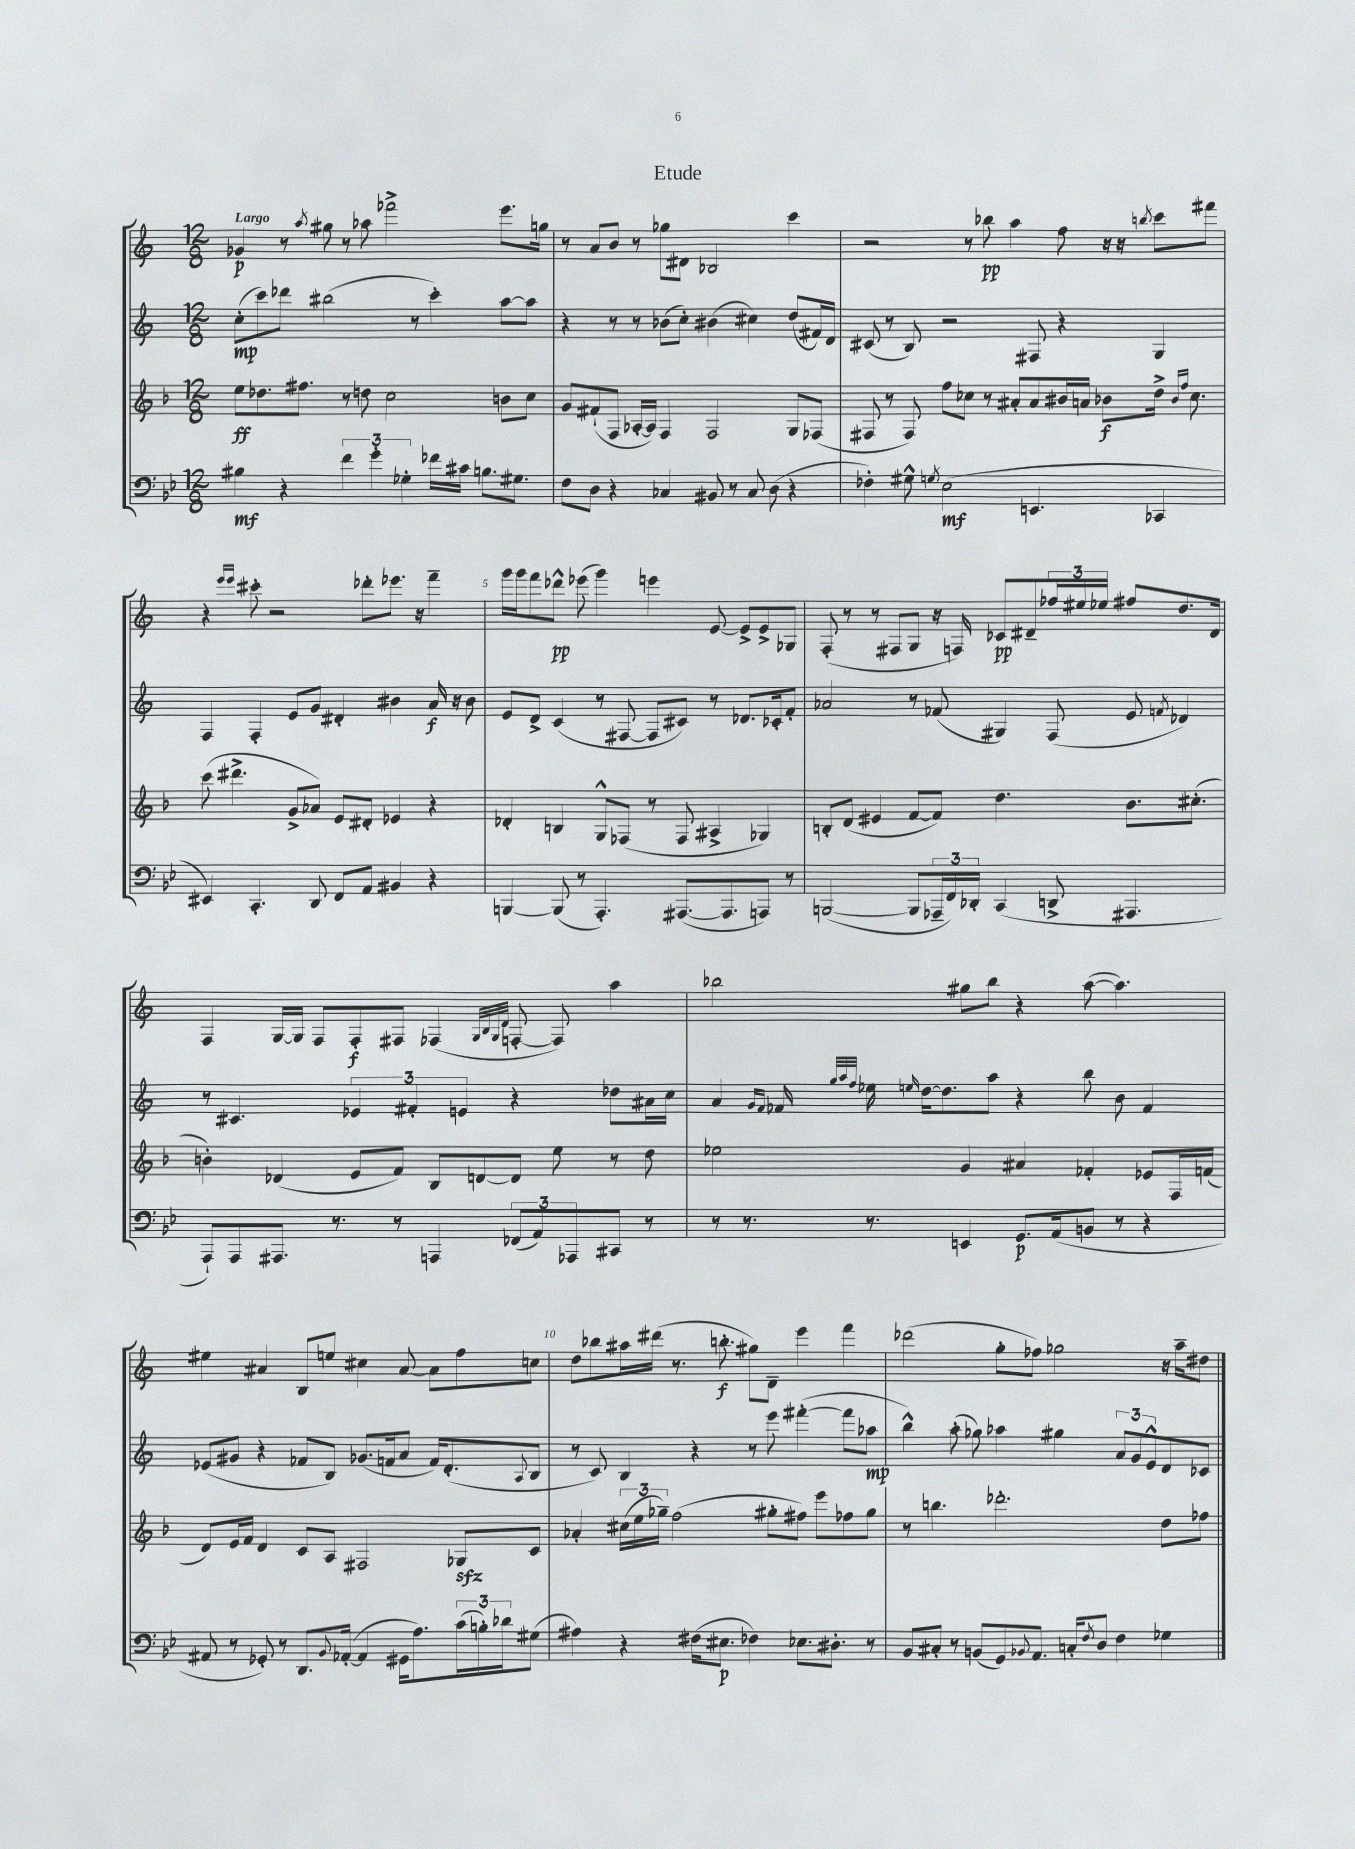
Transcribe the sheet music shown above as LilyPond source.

\header { title = "Etude" }
<<
\new StaffGroup <<
\new Staff = "s0" {
    \clef treble \key c \major \numericTimeSignature \time 12/8 \tempo "Largo"
    ges'4\p r8 \acciaccatura { a''8 } gis''8 r8 aes''8 fes'''2-> e'''8. g''16 |
    r8 a'8 b'8 r8 ges''8 dis'8 bes2 c'''4 |
    r2 r8 bes''8\pp a''4 f''8 r16 r16 \acciaccatura { b''8 } c'''8 fis'''8 |
    r4 \grace { e'''16 e'''16 } cis'''8-. r2 des'''8-. ees'''8. r16 f'''4-- |
    g'''16 g'''16 f'''8 des'''8-^\pp ees'''8( g'''4) e'''4 e'8~ e'8-> e'8-> ges8 |
    f8-.( r8 r8 fis8 g8 r16 f16) ces'8\pp dis'8-- \tuplet 3/2 { fes''16 eis''16 ees''16 } fis''8 d''8. dis'16 |
    f4 g16~ g16 f8 f8-.\f fis8 fes4( \grace { g32 b32 g32 d'32 } f8~-. f8) a''4 |
    bes''2 gis''8 bes''8 r4 a''8~( a''4.) |
    eis''4 ais'4 b8 e''8 cis''4 ais'8~ ais'8 f''8 c''8 |
    d''8 bes''8 ais''16 dis'''16( r8. b''8.-.\f gis''8) d'8-- e'''4 f'''4 |
    des'''2( g''8-. fes''8) ges''2 r16 a''16-- dis''8 \bar "|." |
}
\new Staff = "s1" {
    \clef treble \key c \major \numericTimeSignature \time 12/8
    c''8-.\mp( c'''8) des'''8 bis''2( r8 c'''4-.) a''8~ a''8 |
    r4 r8 r8 bes'8( c''8-.) bis'4( cis''4) d''8( fis'16) d'16 |
    cis'8( r8 b8) r2 fis8 r4 g4 |
    f4 f4-. e'8 g'8 dis'4-. bis'4 a'16\f r16 bis'8 |
    e'8 d'8-> c'4( r8 fis8~ fis8 cis'8) r8 des'8. ces'16-. f'8-. |
    aes'2 r8 fes'8( gis4) f8( e'8 \acciaccatura { f'8 } des'4) |
    r8 cis'4. \tuplet 3/2 { ees'4 fis'4-. e'4 } r4 des''8 ais'16 c''16 |
    a'4 \grace { g'16 f'16 } fes'16 \grace { g''32 a''32 f''32 } ees''16 \grace { e''16 } d''16~ d''8. a''8 r4 b''8 b'8 fes'4 |
    ees'8( gis'8 r4 fes'8 b8) ges'8.( f'16 a'8 f'16) d'8.-.( \appoggiatura { a8 } b8 |
    r8 c'8) b4 r4 r8 e'''8 fis'''4~-.( fis'''8 aes''8\mp |
    b''4-^) a''8-.( ges''8) aes''4 gis''4 \tuplet 3/2 { a'8 g'8 e'8-^ } d'8 ces'8 \bar "|." |
}
\new Staff = "s2" {
    \clef treble \key f \major \numericTimeSignature \time 12/8
    e''8\ff des''8. fis''8. r8 d''8 c''2 b'8 c''8 |
    g'8 fis'8-!( f8 aes16~-. aes16) f4 f2 g8 fes8( |
    fis8 r8 fis8) f''8 ces''8 r8 ais'8-. ais'8 bis'16 a'16 bes'8\f d''16-> \grace { bes'16 f''16 } ces''8. |
    c'''8( dis'''4.-> g'8-> aes'8) e'8 dis'8-. ees'4 r4 |
    des'4-. b4 g8-^ fes8( r8 fes8 ais4-> ges4) |
    b8-. d'8( eis'4 f'8~ f'8) d''4. bes'8. cis''8.-.( |
    b'4-.) des'4( e'8 f'8) bes8 d'8~ d'8 e''8 r8 d''8 |
    ees''2 g'4 ais'4 fes'4-. ees'8 f16 f'16( |
    d'8) e'16 f'16 d'4 c'8 a8 fis2 ges8\sfz c'8 |
    aes'4-. \tuplet 3/2 { cis''16( e''16 ges''16--) } f''2( gis''8-. fis''8) e'''8 fes''8 gis''8 |
    r8 b''4. des'''2.-. d''8 fes''8 \bar "|." |
}
\new Staff = "s3" {
    \clef bass \key bes \major \numericTimeSignature \time 12/8
    bis4\mf r4 \tuplet 3/2 { f'4 g'4-. ges4-. } fes'16 cis'16 b8. gis8. |
    f8 d8 r4 ces4 bis,8 r8 ces8 d8( r4 |
    fes4-.) gis8-^ \acciaccatura { g8 } ees2\mf( e,4. ces,4 |
    eis,4) c,4.-. d,8 f,8 a,8 bis,4 r4 |
    b,,4~ b,,8( r8 a,,4.-.) ais,,8.~( ais,,8. a,,8) r8 |
    b,,2~( b,,8 \tuplet 3/2 { aes,,16-- f,16) des,16-. } c,4( d,8-> ais,,4. |
    a,,8-!) a,,8 ais,,8. r8. r8 a,,4 \tuplet 3/2 { fes,8( a,8) aes,,8 } cis,8 r8 |
    r8 r8. r8. e,4 g,8.\p a,16( b,8 r8 r4 |
    ais,8 r8 ges,8-.) r8 d,8. \appoggiatura { bes,8 } aes,16~-.( aes,4 gis,16 a8.) \tuplet 3/2 { c'16( b16-.) des'16 } gis8( |
    ais4) r4 fis16( eis8.\p fes4) ees8. dis8.-. r8 |
    bes,8 cis8-. r8 b,8( g,8) \appoggiatura { bes,8 } a,8. c16-. \acciaccatura { f8 } d8 f4 ges4 \bar "|." |
}
>>
>>
\layout { \context { \Score \override BarNumber.break-visibility = ##(#f #t #t) barNumberVisibility = #(every-nth-bar-number-visible 5) } }
